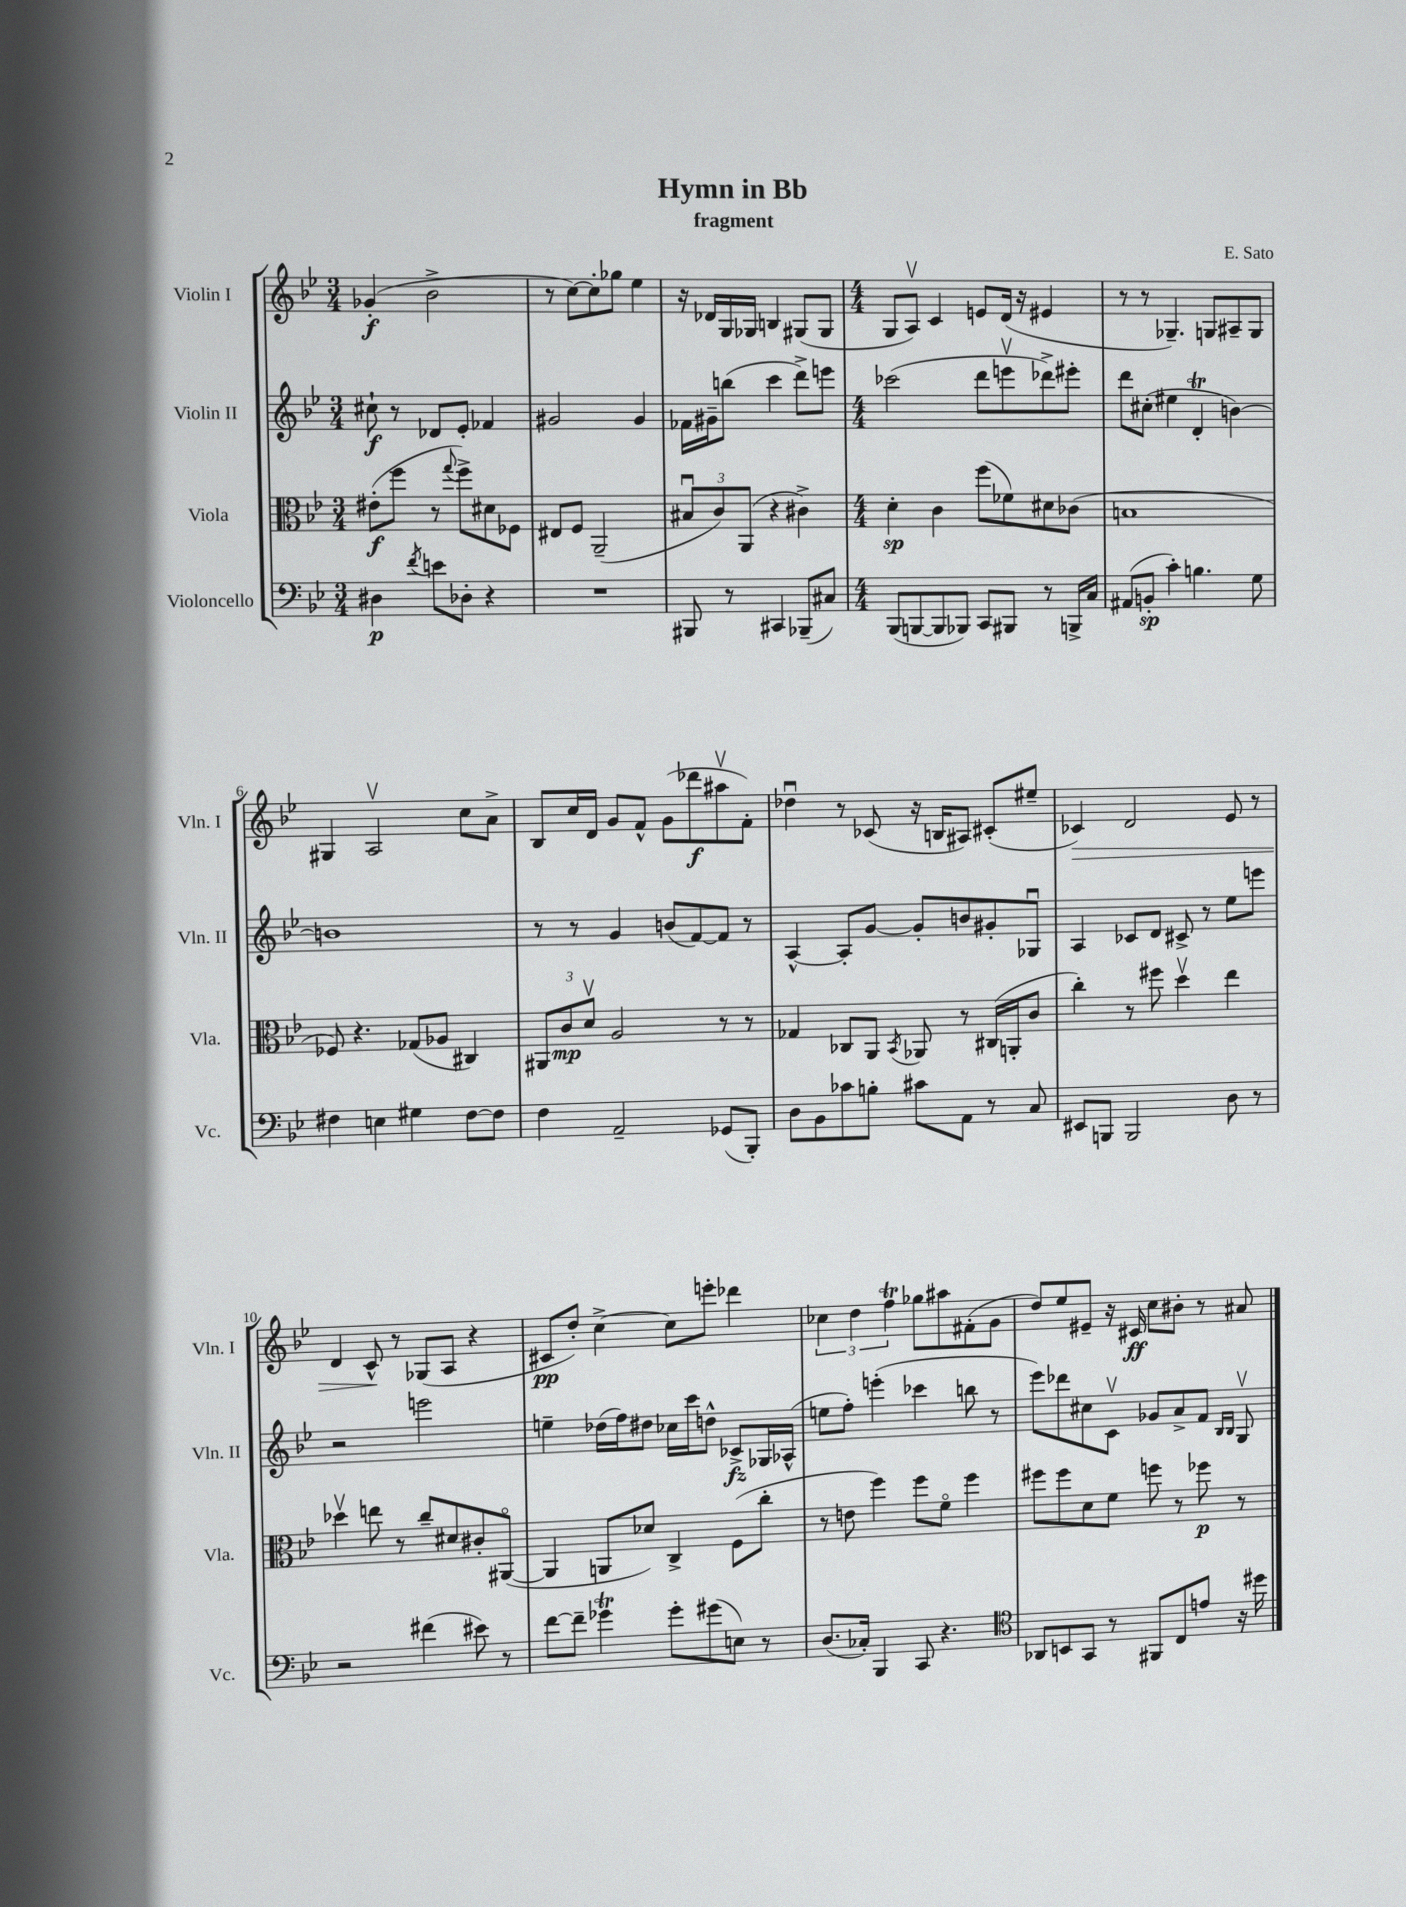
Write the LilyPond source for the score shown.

\header { title = "Hymn in Bb" composer = "E. Sato" subtitle = "fragment" }
<<
\new StaffGroup <<
\new Staff = "s0" \with { instrumentName = "Violin I" shortInstrumentName = "Vln. I" } {
    \clef treble \key bes \major \numericTimeSignature \time 3/4
    ges'4-.\f( bes'2-> |
    r8 c''8~) c''8-. ges''8 ees''4 |
    r16 des'16 g16 ges16 b4 gis8( gis8 |
    \numericTimeSignature \time 4/4 g8 a8\upbow) c'4 e'8 d'16( r16 eis'4 |
    r8 r8 ges4.--) g8 ais8-- g8 |
    gis4 a2\upbow c''8 a'8-> |
    bes8 c''16 d'16 g'8 f'8-^ g'8( des'''8\f ais''8\upbow f'8-.) |
    des''4\downbow r8 ces'8( r16 b16 ais8) cis'8-.( eis''8-- |
    ces'4\>) d'2 ees'8 r8 |
    d'4 c'8-^\! r8 ges8( a8 r4 |
    cis'8\pp d''8-.) c''4~-> c''8 e'''8-. des'''4 |
    \tuplet 3/2 { ces''4 d''4 f''4\trill } ges''8 ais''8 fis'8-.( g'8 |
    d''8) ees''8 eis'8-- r16 cis'16\ff c''8 bis'8-. r8 ais'8 \bar "|." |
}
\new Staff = "s1" \with { instrumentName = "Violin II" shortInstrumentName = "Vln. II" } {
    \clef treble \key bes \major \numericTimeSignature \time 3/4
    cis''8-!\f r8 des'8 ees'8-. fes'4 |
    gis'2 gis'4 |
    fes'16 gis'16-- b''8( c'''4 d'''8->) e'''8 |
    \numericTimeSignature \time 4/4 ces'''2( d'''8 e'''8\upbow des'''8->) eis'''8-. |
    d'''8 cis''8-.( eis''4 d'4-.\trill b'4~) |
    b'1 |
    r8 r8 g'4 b'8( f'8~) f'8 r8 |
    a4~-^ a8-. g'8~ g'8-. b'8 gis'8-. ges8\downbow |
    a4 ces'8 d'8 cis'8-> r8 ees''8 e'''8 |
    r2 e'''2 |
    e''4-- des''16( f''16) dis''8 ces''16 c'''16 d''8-^ ces'8->\fz ges16 aes16-^( |
    e''8 f''8-.) e'''4-.( ces'''4 b''8 r8 |
    ees'''8) des'''8 cis''8 c'8\upbow ges'8 a'8-> f'8 \grace { bes16 bes16 } g8\upbow \bar "|." |
}
\new Staff = "s2" \with { instrumentName = "Viola" shortInstrumentName = "Vla." } {
    \clef alto \key bes \major \numericTimeSignature \time 3/4
    eis'8-.\f( f''8 r8 \appoggiatura { g''8 } f''8->) dis'8 fes8 |
    eis8 f8 a,2--( |
    \tuplet 3/2 { bis8\downbow c'8) a,8( } r4 cis'4->) |
    \numericTimeSignature \time 4/4 d'4-.\sp c'4 f''8( fes'8) dis'8 ces'8( |
    b1 |
    fes8) r4. ges8( aes8 cis4) |
    \tuplet 3/2 { ais,8 c'8\mp d'8\upbow } a2 r8 r8 |
    ges4 ces8 a,8 \acciaccatura { bes,8 } aes,8 r8 cis16( a,16-. c'8 |
    c''4-.) r8 fis''8 d''4\upbow ees''4 |
    des''4\upbow e''8 r8 c''8-- dis'8 cis'8-. ais,8~\flageolet( |
    ais,4 a,8 des'8) c4-> f8( c''8-. |
    r8 e'8 f''4) f''8 f'8\flageolet f''4 |
    fis''8 fis''8 d'8 f'8 f''8 r8 fes''8\p r8 \bar "|." |
}
\new Staff = "s3" \with { instrumentName = "Violoncello" shortInstrumentName = "Vc." } {
    \clef bass \key bes \major \numericTimeSignature \time 3/4
    dis4\p \acciaccatura { f'8 } e'8 des8-. r4 |
    R2. |
    bis,,8 r8 cis,4 bes,,8--( cis8) |
    \numericTimeSignature \time 4/4 bes,,8( b,,8~ b,,8 bes,,8) c,8 bis,,8 r8 b,,16-> c16 |
    ais,8( b,8-.\sp c'4-.) b4. g8 |
    fis4 e4 gis4 fis8~ fis8 |
    f4 a,2-- ges,8( bes,,8-.) |
    d8 bes,8 ces'8 b8-. cis'8 a,8 r8 c8 |
    eis,8 b,,8 b,,2 d8 r8 |
    r2 fis'4( eis'8) r8 |
    f'8~ f'8-- ges'4\trill ges'8-. gis'8( e8) r8 |
    d8.( ces16-.) bes,,4 c,8 r4. |
    \clef tenor aes,8 b,8 g,8 r8 fis,8 c8 e'8 r16 dis''16 \bar "|." |
}
>>
>>
